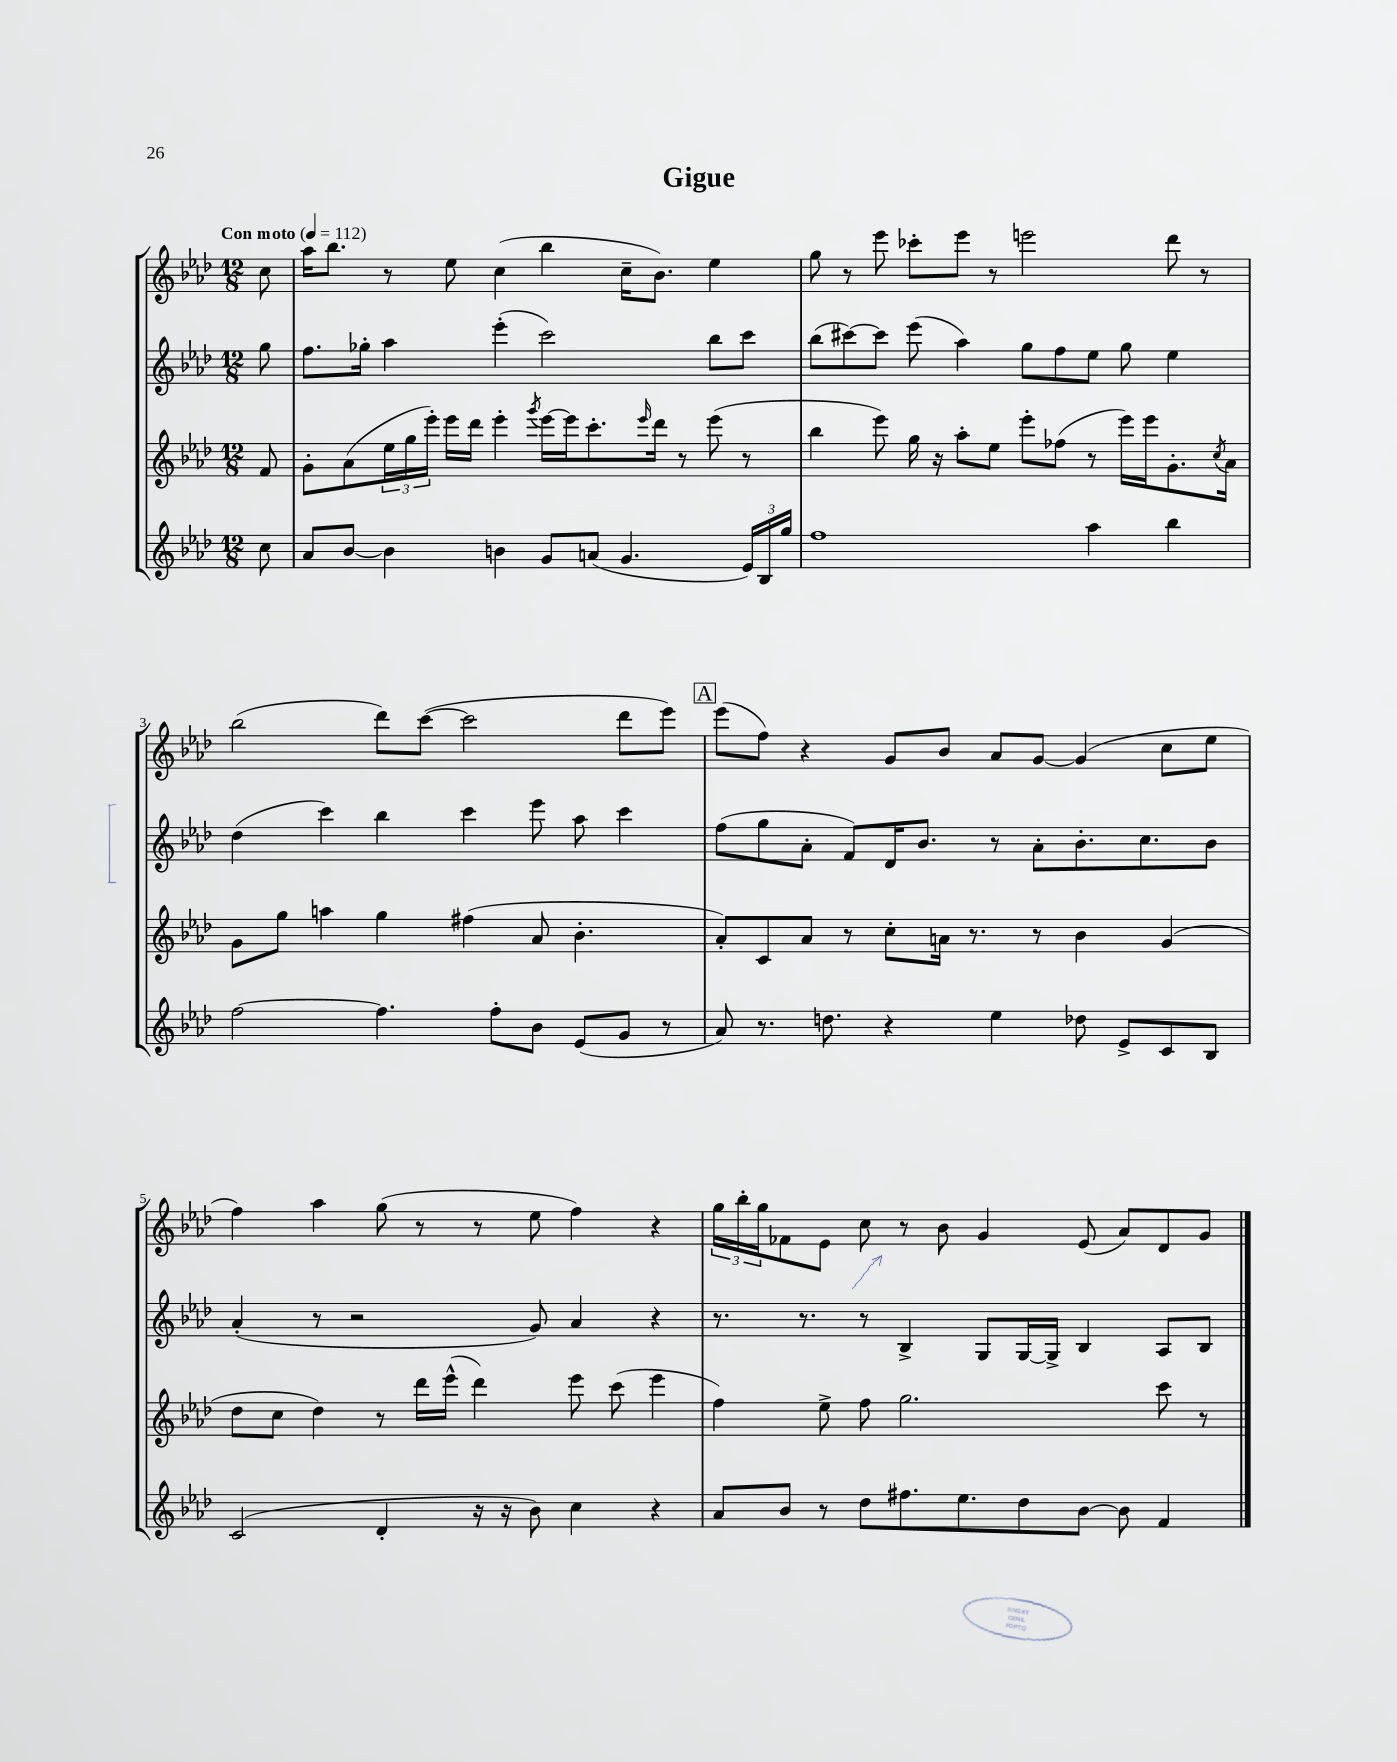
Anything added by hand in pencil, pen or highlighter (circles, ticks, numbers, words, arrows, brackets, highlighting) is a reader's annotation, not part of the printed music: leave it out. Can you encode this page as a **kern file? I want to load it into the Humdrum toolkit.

**kern	**kern	**kern	**kern
*part4	*part3	*part2	*part1
*staff4	*staff3	*staff2	*staff1
*clefG2	*clefG2	*clefG2	*clefG2
*k[b-e-a-d-]	*k[b-e-a-d-]	*k[b-e-a-d-]	*k[b-e-a-d-]
*M12/8	*M12/8	*M12/8	*M12/8
*MM112	*MM112	*MM112	*MM112
=	=	=	=
!	!	!	!LO:TX:a:B:t=Con moto
8cc\	8f/	8gg\	8cc\
=1	=1	=1	=1
8a-/L	8g'\L	8.ff\L	16aa-\KL
.	.	.	8.bb-\J
[8b-/J	(8a-\	.	.
.	.	16gg-X'\Jk	.
4b-\]	24ee-\L	4aa-\	8r
.	24gg\	.	.
.	24eee-'\JJ)	.	.
.	16eee-\LL	.	8ee-\
.	16ddd-\JJ	.	.
4bn\	4eee-'\	(4eee-'\	(4cc\
.	8qggg/	.	.
8g/L	[16eee-\LL	2ccc\)	4bb-\
.	16eee-\J]	.	.
(8an/J	8.ccc'\	.	.
4.g/	.	.	16cc~\KL
.	16qqeee-/	.	.
.	16ddd-\Jk	.	8.b-\J)
.	8r	.	.
.	(8eee-\	8bb-\L	4ee-\
24e-/LL)	8r	8ccc\J	.
24B-/	.	.	.
24gg/JJ	.	.	.
=2	=2	=2	=2
1ff	4bb-\	(8bb-\L	8gg\
.	.	[8ccc#X\)	8r
.	8eee-\)	8ccc#\J]	8eee-\
.	16gg\	(8eee-\	8ccc-X'\L
.	16r	.	.
.	8aa-'\L	4aa-\)	8eee-\J
.	8ee-\J	.	8r
.	8eee-'\L	8gg\L	2eeen\
.	(8ff-X\J	8ff\	.
4aa-\	8r	8ee-\J	.
.	16eee-\LL)	8gg\	.
.	16eee-\J	.	.
4bb-\	8.g'\	4ee-\	8ddd-\
.	.	.	8r
.	8qcc/	.	.
.	16a-\Jk	.	.
!!LO:LB:g=z
=3	=3	=3	=3
[2ff\	8g\L	(4dd-\	(2bb-\
.	8gg\J	.	.
.	4aan\	4ccc\)	.
4.ff\]	4gg\	4bb-\	8ddd-\L)
.	.	.	([8ccc\J
.	(4ff#X\	4ccc\	2ccc\]
8ff'\L	.	.	.
8b-\J	8a-/	8eee-\	.
(8e-/L	4.b-'\	8aa-\	.
8g/J	.	4ccc\	8ddd-\L
8r	.	.	8eee-\J)
!!LO:REH:place=s1:t=A
=4	=4	=4	=4
8a-/)	8a-'/L)	(8ff\L	(8eee-\L
8.r	8c/	8gg\	8ff\J)
.	8a-/J	8a-'\J	4r
8.ddn\	.	.	.
.	8r	8f/L)	.
4r	8cc'\L	16d-/K	8g/L
.	.	8.b-/J	.
.	16an\Jk	.	8b-/J
.	8.r	.	.
4ee-\	.	8r	8a-/L
.	8r	8a-'\L	[8g/J
8dd-X\	4b-\	8.b-'\	(4g/]
8e-^/L	.	.	.
.	.	8.cc\	.
8c/	(4g/	.	8cc\L
8B-/J	.	8b-\J	8ee-\J
!!LO:LB:g=z
=5	=5	=5	=5
(2c/	8dd-\L	(4a-'/	4ff\)
.	8cc\J	.	.
.	4dd-\)	8r	4aa-\
.	.	2r	.
4d-'/	8r	.	(8gg\
.	16ddd-\LL	.	8r
.	(16eee-^^\JJ	.	.
16r	4ddd-\)	.	8r
16r	.	.	.
8b-\)	.	8g/)	8ee-\
4cc\	8eee-\	4a-/	4ff\)
.	(8ccc\	.	.
4r	4eee-\	4r	4r
=6	=6	=6	=6
8a-/L	4ff\)	8.r	24gg\LL
.	.	.	24bb-'\
.	.	.	24gg\J
8b-/J	.	.	8f-X\
.	.	8.r	.
8r	8ee-^\	.	8e-\J
8dd-\L	8ff\	8r	8cc\
8.ff#X\	2.gg\	4B-^/	8r
.	.	.	8b-\
8.ee-\	.	.	.
.	.	8G/L	4g/
8dd-\	.	[16G/L	.
.	.	16G^/JJ]	.
[8b-\J	.	4B-/	(8e-/
8b-\]	.	.	8a-/L)
4f/	8ccc\	8A-/L	8d-/
.	8r	8B-/J	8g/J
==	==	==	==
*-	*-	*-	*-
